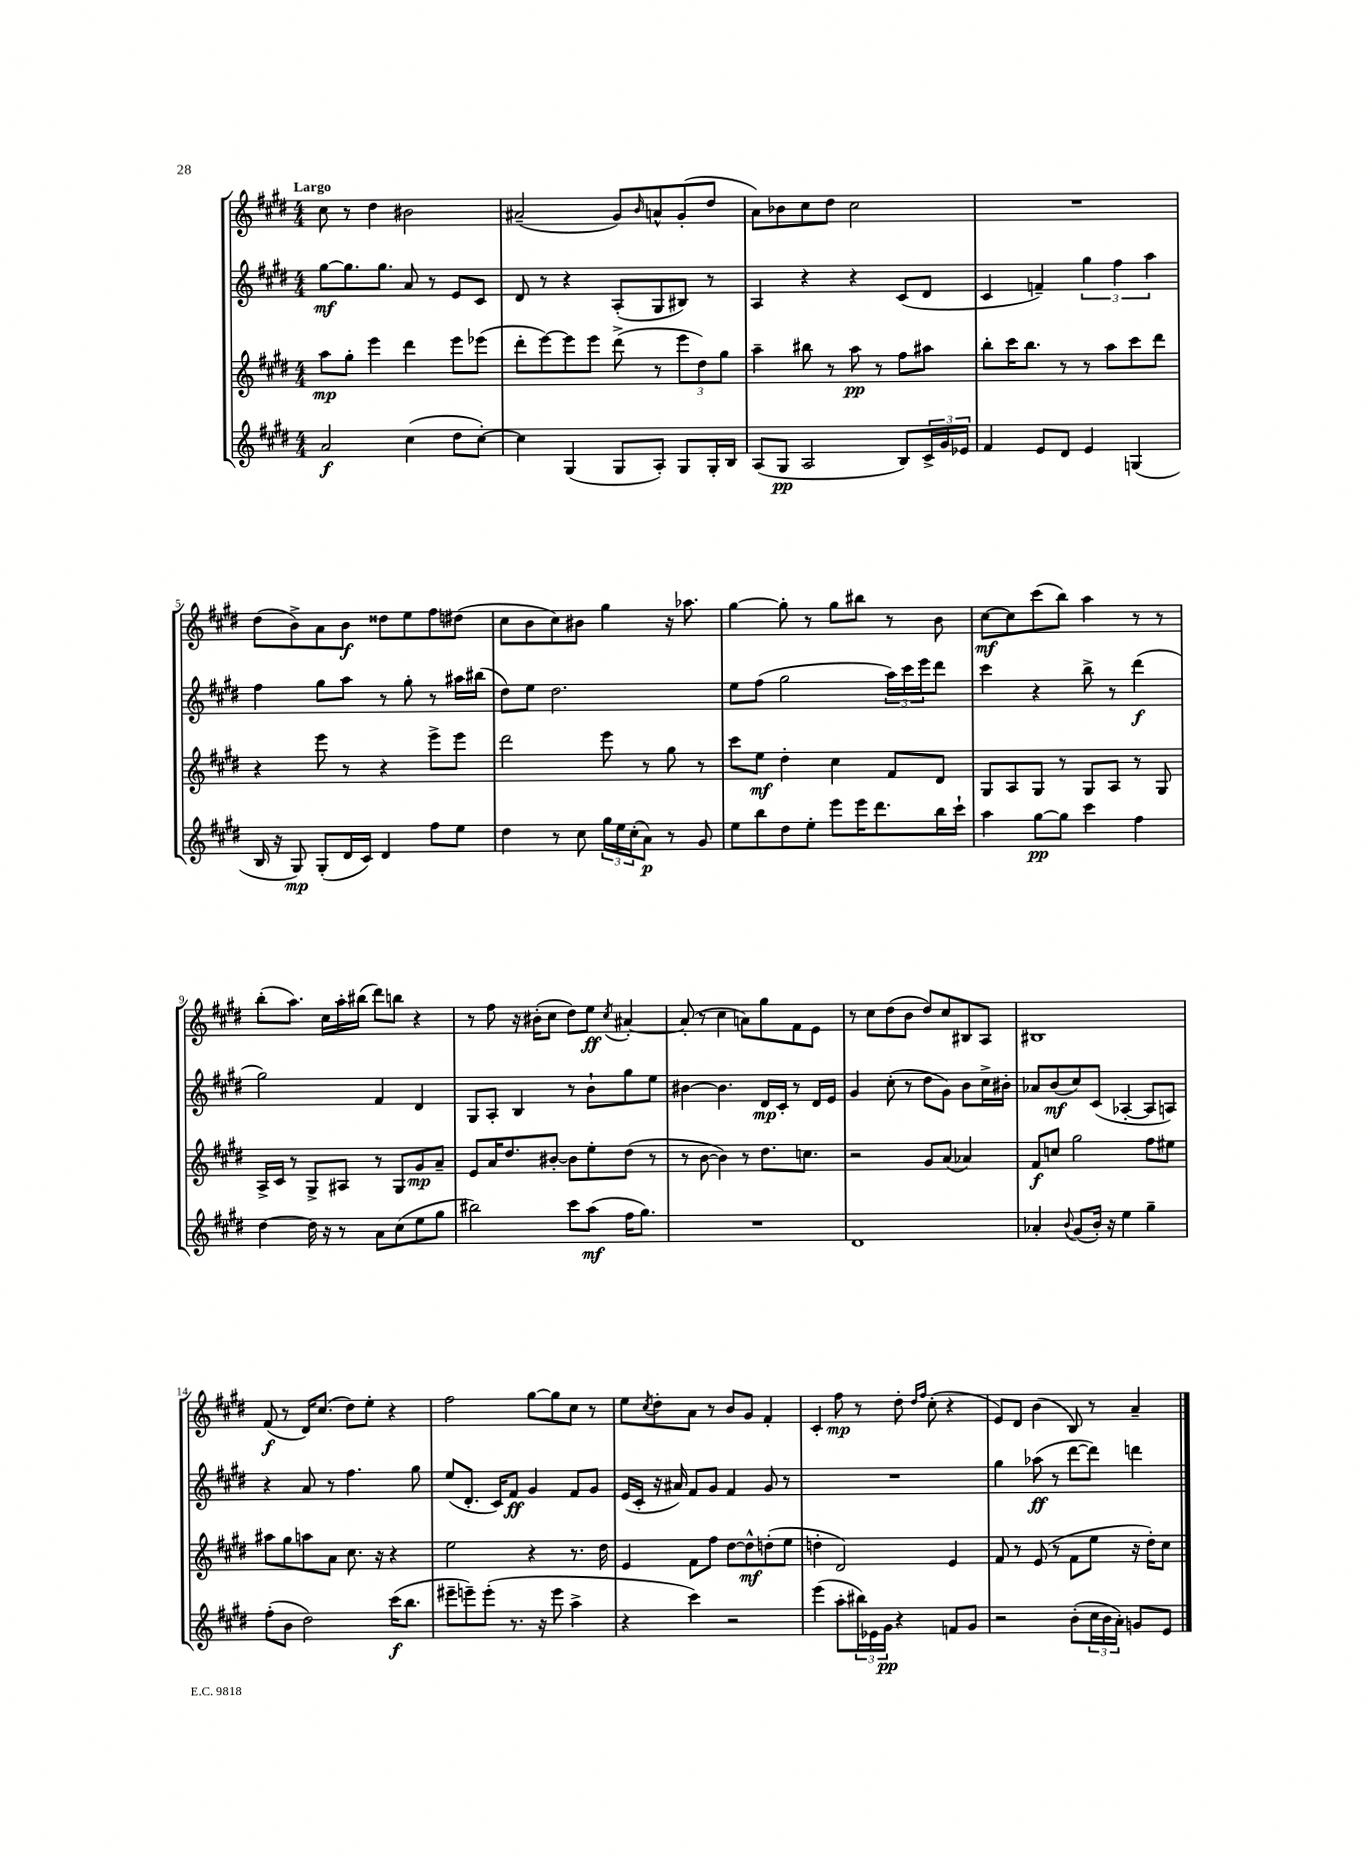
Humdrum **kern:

**kern	**dynam	**kern	**dynam	**kern	**dynam	**kern	**dynam
*part4	*part4	*part3	*part3	*part2	*part2	*part1	*part1
*staff4	*staff4	*staff3	*staff3	*staff2	*staff2	*staff1	*staff1
*clefG2	*	*clefG2	*	*clefG2	*	*clefG2	*
*k[f#c#g#d#]	*	*k[f#c#g#d#]	*	*k[f#c#g#d#]	*	*k[f#c#g#d#]	*
*M4/4	*	*M4/4	*	*M4/4	*	*M4/4	*
=1	=1	=1	=1	=1	=1	=1	=1
!	!	!	!	!	!	!LO:TX:a:B:t=Largo	!
2a/	f	8aa\L	mp	[8gg#\L	mf	8cc#\	.
.	.	8gg#'\J	.	8.gg#\]	.	8r	.
.	.	4eee\	.	.	.	4dd#\	.
.	.	.	.	8.gg#\J	.	.	.
(4cc#\	.	4ddd#\	.	8a/	.	2b#X\	.
.	.	.	.	8r	.	.	.
8dd#\L	.	8eee\L	.	8e/L	.	.	.
[8cc#'\J)	.	(8eee-X\J	.	8c#/J	.	.	.
=2	=2	=2	=2	=2	=2	=2	=2
4cc#\]	.	8ddd#'\L	.	8d#/	.	(2a#X~/	.
.	.	[8eee\)	.	8r	.	.	.
(4G#/	.	8eee\]	.	4r	.	.	.
.	.	8eee\J	.	.	.	.	.
8G#/L	.	(8ddd#^\	.	(8A'/L	.	8g#/L)	.
.	.	.	.	.	.	16qqb/	.
8A'/J)	.	8r	.	8G#/	.	8an^^/	.
8G#/L	.	12eee\L	.	8B#X/J)	.	(8g#'/	.
.	.	12dd#\)	.	.	.	.	.
16G#'/L	.	.	.	8r	.	8dd#/J	.
.	.	12gg#\J	.	.	.	.	.
16B/JJ	.	.	.	.	.	.	.
=3	=3	=3	=3	=3	=3	=3	=3
(8A/L	.	4aa~\	.	4A/	.	8a\L)	.
8G#/J	pp	.	.	.	.	8b-X\	.
2A/	.	8bb#X\	.	4r	.	8cc#\	.
.	.	8r	.	.	.	8dd#\J	.
.	.	8aa\	pp	4r	.	2cc#\	.
.	.	8r	.	.	.	.	.
8B/L)	.	8ff#\L	.	(8c#/L	.	.	.
24c#^/L	.	8aa#X\J	.	8d#/J	.	.	.
24g#/	.	.	.	.	.	.	.
24e-X/JJ	.	.	.	.	.	.	.
=4	=4	=4	=4	=4	=4	=4	=4
4f#/	.	8bb'\L	.	4c#/	.	1r	.
.	.	16ccc#\K	.	.	.	.	.
.	.	8.bb\J	.	.	.	.	.
8e/L	.	.	.	4fn~/)	.	.	.
8d#/J	.	8r	.	.	.	.	.
4e/	.	8r	.	6gg#\	.	.	.
.	.	8aa\L	.	.	.	.	.
.	.	.	.	6ff#\	.	.	.
(4Gn/	.	8ccc#\	.	.	.	.	.
.	.	.	.	6aa\	.	.	.
.	.	8ddd#\J	.	.	.	.	.
!!LO:LB:g=z
=5	=5	=5	=5	=5	=5	=5	=5
16B/	.	4r	.	4ff#\	.	(8dd#\L	.
16r	.	.	.	.	.	.	.
8G#/)	mp	.	.	.	.	8b^\)	.
(8G#'/L	.	8eee\	.	8gg#\L	.	8a\	.
16d#/L	.	8r	.	8aa\J	.	8b\J	f
16c#/JJ)	.	.	.	.	.	.	.
4d#/	.	4r	.	8r	.	8dd##X\L	.
.	.	.	.	8gg#'\	.	8ee\	.
8ff#\L	.	8eee^\L	.	8r	.	8ff#\	.
8ee\J	.	8eee\J	.	16aa#X\LL	.	(8dd#X\J	.
.	.	.	.	(16bb#X\JJ	.	.	.
=6	=6	=6	=6	=6	=6	=6	=6
4dd#\	.	2ddd#\	.	8dd#\L)	.	8cc#\L	.
.	.	.	.	8ee\J	.	8b\	.
8r	.	.	.	2.dd#\	.	8cc#\)	.
8cc#\	.	.	.	.	.	8b#X\J	.
24gg#\LL	.	8eee\	.	.	.	4gg#\	.
24ee\	.	.	.	.	.	.	.
(24cc#'\J	.	.	.	.	.	.	.
8a\J)	p	8r	.	.	.	.	.
8r	.	8gg#\	.	.	.	16r	.
.	.	.	.	.	.	8.aa-X\	.
8g#/	.	8r	.	.	.	.	.
=7	=7	=7	=7	=7	=7	=7	=7
8ee\L	.	8ccc#\L	.	8ee\L	.	[4gg#\	.
8bb\	.	8ee\J	mf	(8ff#\J	.	.	.
8dd#\	.	4dd#'\	.	2gg#\	.	8gg#'\]	.
8ee'\J	.	.	.	.	.	8r	.
8eee\L	.	4cc#\	.	.	.	8gg#\L	.
16eee\K	.	.	.	.	.	8bb#X\J	.
8.ddd#\	.	.	.	.	.	.	.
.	.	8f#/L	.	24aa\LL)	.	8r	.
.	.	.	.	24ccc#\	.	.	.
.	.	.	.	24eee\J	.	.	.
16bb\L	.	8d#/J	.	8ddd#\J	.	8b\	.
16ccc#`\JJ	.	.	.	.	.	.	.
=8	=8	=8	=8	=8	=8	=8	=8
4aa\	.	8G#/L	.	4ccc#\	.	[8cc#\L	mf
.	.	8A/	.	.	.	8cc#\]	.
[8gg#\L	pp	8G#/J	.	4r	.	(8ccc#\	.
8gg#\J]	.	8r	.	.	.	8bb\J)	.
4ccc#\	.	8G#/L	.	8bb^\	.	4aa\	.
.	.	8A/J	.	8r	.	.	.
4ff#\	.	8r	.	(4ddd#\	f	8r	.
.	.	8G#/	.	.	.	8r	.
!!LO:LB:g=z
=9	=9	=9	=9	=9	=9	=9	=9
[4dd#\	.	16A^/LL	.	2gg#\)	.	(8bb'\L	.
.	.	16c#/JJ	.	.	.	.	.
.	.	8r	.	.	.	8.aa\J)	.
16dd#\]	.	8G#^/L	.	.	.	.	.
16r	.	.	.	.	.	16cc#\LL	.
8r	.	8A#X/J	.	.	.	16aa'\	.
.	.	.	.	.	.	(16bb#X\JJ	.
8a\L	.	8r	.	4f#/	.	8ddd#\L)	.
(8cc#\	.	8G#/L	.	.	.	8bbn\J	.
8ee\	.	8g#/	mp	4d#/	.	4r	.
8gg#\J	.	8a~/J	.	.	.	.	.
=10	=10	=10	=10	=10	=10	=10	=10
2bb#X\)	.	8e/L	.	8G#/L	.	8r	.
.	.	16a/K	.	8A'/J	.	8ff#\	.
.	.	8.dd#/	.	.	.	.	.
.	.	.	.	4B/	.	16r	.
.	.	.	.	.	.	(16b#X'\KL	.
.	.	[8b#X'/J	.	.	.	8cc#\J	.
8ccc#\L	.	8b#\L]	.	8r	.	8dd#\L)	.
(8aa\J	mf	8ee'\	.	8b`\L	.	8ee\J	ff
.	.	.	.	.	.	8qcc#/	.
16ff#\KL	.	(8dd#\J	.	8gg#\	.	[4a#X'/	.
8.gg#\J)	.	.	.	.	.	.	.
.	.	8r	.	8ee\J	.	.	.
=11	=11	=11	=11	=11	=11	=11	=11
1r	.	8r	.	[4b#X\	.	(8a#'/]	.
.	.	[8b\	.	.	.	8r	.
.	.	4b\])	.	4.b#\]	.	4cc#\	.
.	.	8r	.	.	.	8an\L)	.
.	.	8.dd#\L	.	16d#/LL	mp	8gg#\	.
.	.	.	.	16c#'/JJ	.	.	.
.	.	.	.	8r	.	8f#\	.
.	.	8.ccn\J	.	.	.	.	.
.	.	.	.	16d#/LL	.	8e\J	.
.	.	.	.	16e/JJ	.	.	.
=12	=12	=12	=12	=12	=12	=12	=12
1d#	.	2r	.	4g#/	.	8r	.
.	.	.	.	.	.	8cc#\L	.
.	.	.	.	(8cc#'\	.	(8dd#\	.
.	.	.	.	8r	.	8b\J	.
.	.	8g#/L	.	8dd#\L	.	8dd#/L)	.
.	.	(8a/J	.	8g#\J)	.	8cc#/	.
.	.	4a-X/)	.	8b\L	.	8B#X/	.
.	.	.	.	16cc#^\L	.	8A/J	.
.	.	.	.	16b#X'\JJ	.	.	.
=13	=13	=13	=13	=13	=13	=13	=13
4a-X'/	.	8f#/L	f	8a-X/L	.	1B#X	.
.	.	8ccn/J	.	(8b/	mf	.	.
8qqb/	.	.	.	.	.	.	.
(8g#/L	.	2gg#\	.	8cc#/)	.	.	.
16b'/Jk)	.	.	.	(8c#/J	.	.	.
16r	.	.	.	.	.	.	.
4ee\	.	.	.	[4A-X'/	.	.	.
4gg#~\	.	8ff#\L	.	8A-/L]	.	.	.
.	.	8ee#X\J	.	8An/J)	.	.	.
!!LO:LB:g=z
=14	=14	=14	=14	=14	=14	=14	=14
(8ff#'\L	.	8aa#X\L	.	4r	.	(8f#/	f
8b\J	.	8gg#\	.	.	.	8r	.
2dd#\)	.	8aan\	.	8a/	.	16d#/KL)	.
.	.	.	.	.	.	(8.cc#/J	.
.	.	8a\J	.	8r	.	.	.
.	.	8.cc#\	.	4.ff#\	.	8dd#\L)	.
.	.	.	.	.	.	8ee'\J	.
.	.	16r	.	.	.	.	.
(16ccc#\KL	f	4r	.	.	.	4r	.
8.bb\J	.	.	.	.	.	.	.
.	.	.	.	8gg#\	.	.	.
=15	=15	=15	=15	=15	=15	=15	=15
8eee#X~\L	.	2ee\	.	(8ee/L	.	2ff#\	.
8eeen~\)	.	.	.	8.d#'/J	.	.	.
(8eee'\J	.	.	.	.	.	.	.
.	.	.	.	16c#/KL)	.	.	.
8.r	.	.	.	8f#/J	ff	.	.
.	.	4r	.	4g#/	.	[8gg#\L	.
16r	.	.	.	.	.	.	.
8eee\	.	.	.	.	.	8gg#\]	.
4aa^\	.	8.r	.	8f#/L	.	8cc#\J	.
.	.	.	.	8g#/J	.	8r	.
.	.	16dd#\	.	.	.	.	.
=16	=16	=16	=16	=16	=16	=16	=16
4r	.	4e/	.	(16e/LL	.	8ee\L	.
.	.	.	.	16c#'/JJ	.	.	.
.	.	.	.	.	.	8qcc#/	.
.	.	.	.	16r	.	8dd#'\	.
.	.	.	.	16a#X/)	.	.	.
4ccc#\)	.	8f#\L	.	8f#/L	.	8a\J	.
.	.	8ff#\J	.	8g#/J	.	8r	.
2r	.	[8dd#\L	.	4f#/	.	8b/L	.
.	.	8dd#^^\]	mf	.	.	8g#/J	.
.	.	(8ddn'\	.	8g#/	.	4f#'/	.
.	.	8ee\J	.	8r	.	.	.
=17	=17	=17	=17	=17	=17	=17	=17
(4eee\	.	4ddn'\	.	1r	.	4c#'/	.
8aa'\L	.	2d#/)	.	.	.	8ff#\	mp
24bb#X\L)	.	.	.	.	.	8r	.
24e-X\	.	.	.	.	.	.	.
24g#\JJ	pp	.	.	.	.	.	.
4r	.	.	.	.	.	8dd#'\	.
.	.	.	.	.	.	16qqdd#/LL	.
.	.	.	.	.	.	16qqff#/JJ	.
.	.	.	.	.	.	(8cc#'\	.
8fn/L	.	4e/	.	.	.	4r	.
8g#/J	.	.	.	.	.	.	.
=18	=18	=18	=18	=18	=18	=18	=18
2r	.	8f#/	.	4gg#\	.	8e/L)	.
.	.	8r	.	.	.	8d#/J	.
.	.	(8e/	.	(8aa-X\	ff	(4b\	.
.	.	8r	.	8r	.	.	.
(8b'\L	.	8f#\L	.	[8ddd#\L	.	8B/)	.
24cc#\L	.	8ee\J	.	8ddd#\J])	.	8r	.
24b\	.	.	.	.	.	.	.
24a'\JJ)	.	.	.	.	.	.	.
8gn/L	.	16r	.	4dddn\	.	4a~/	.
.	.	16dd#'\KL)	.	.	.	.	.
8e/J	.	8cc#\J	.	.	.	.	.
==	==	==	==	==	==	==	==
*-	*-	*-	*-	*-	*-	*-	*-
